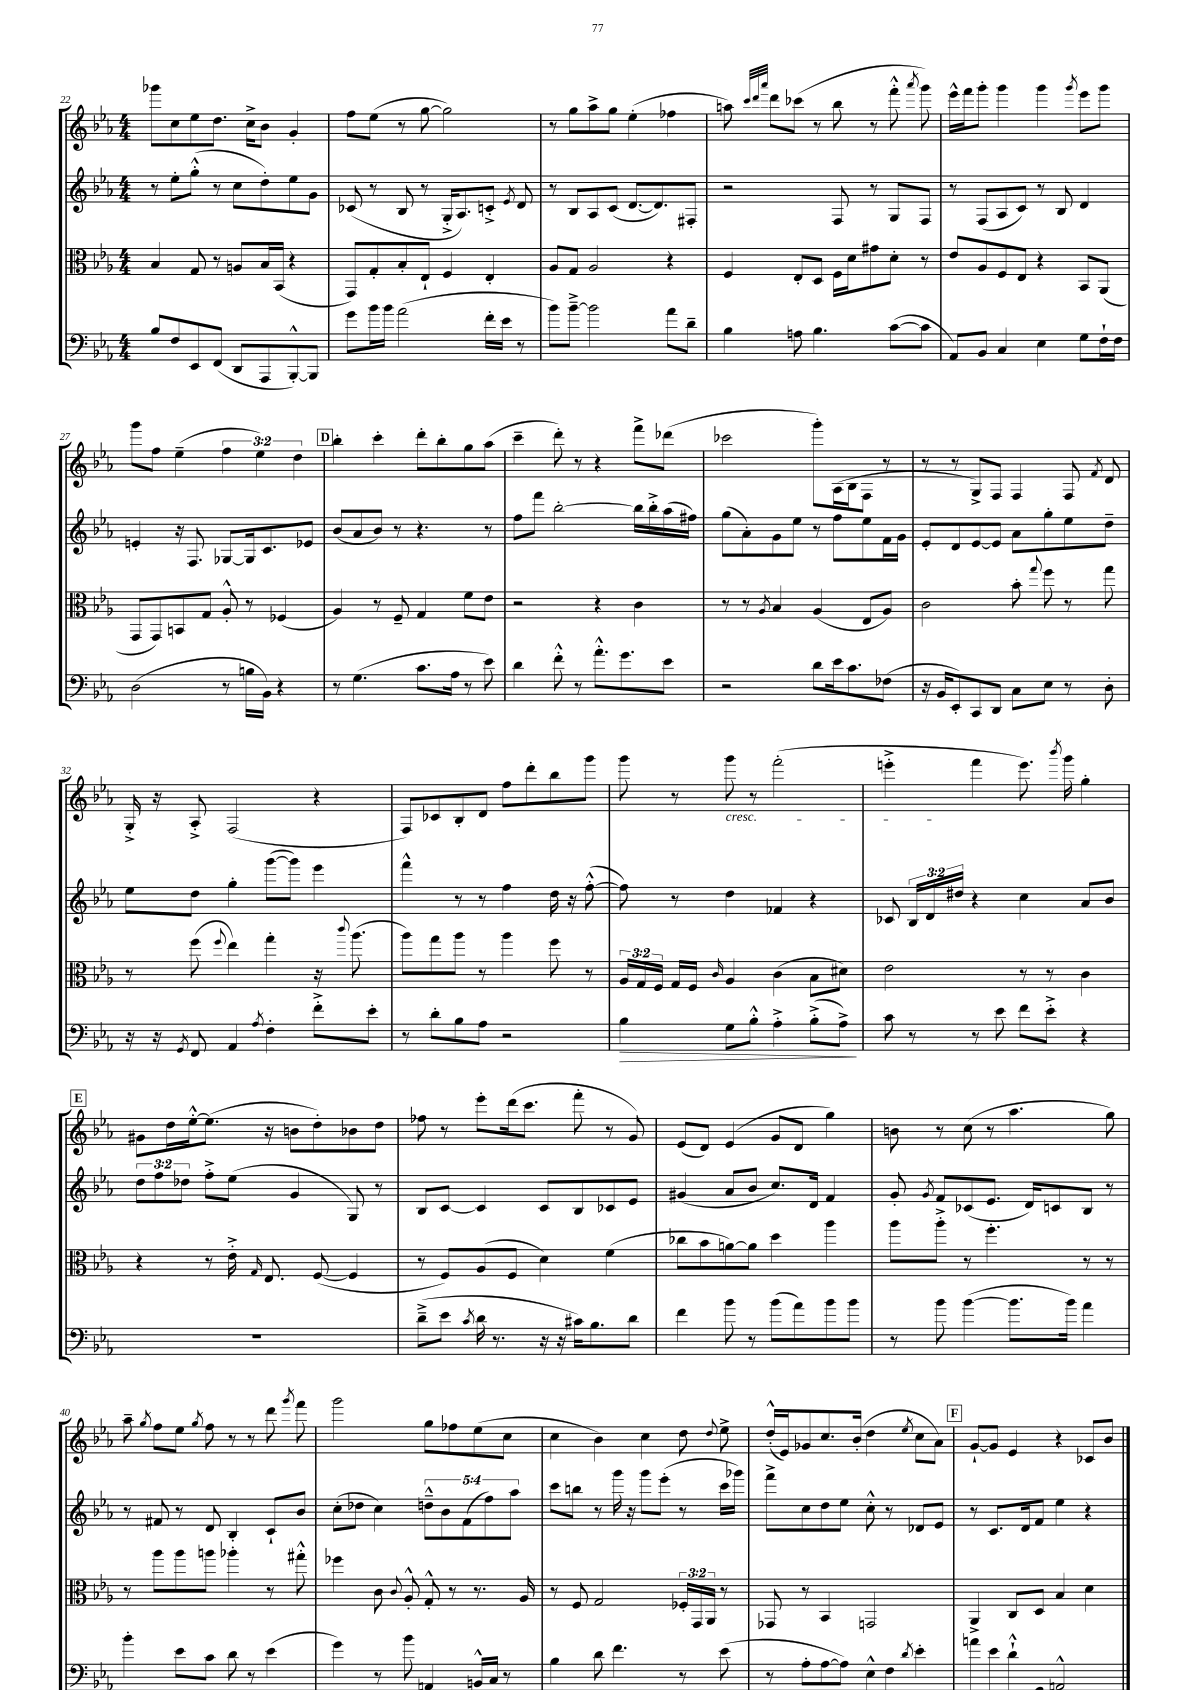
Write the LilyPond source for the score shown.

<<
\new StaffGroup <<
\new Staff = "s0" {
    \clef treble \key ees \major \numericTimeSignature \time 4/4 \override Staff.TupletNumber.text = #tuplet-number::calc-fraction-text
    \autoBeamOff ges'''8[ c''8 ees''8 d''8.] c''16[-> bes'8] g'4-. |
    f''8[ ees''8]( r8 g''8~ g''2) |
    r8 g''8[ aes''8-> g''8] ees''4-.( fes''4 |
    a''8) \grace { c'''32[ d'''32 aes'''32] } d'''8[ ces'''8]( r8 bes''8 r8 f'''8-.-^ \acciaccatura { aes'''8 } g'''8) |
    ees'''16[-^ f'''16 g'''8]-. g'''4 g'''4 \acciaccatura { g'''8 } ees'''8[ g'''8] |
    g'''8[ f''8] ees''4--( \tuplet 3/2 { f''4 ees''4) d''4 } |
    \mark \markup { \box "D" } bes''4-. c'''4-. d'''8[-. bes''8-. g''8 aes''8]( |
    c'''4-- d'''8-.) r8 r4 f'''8[-> des'''8]( |
    ces'''2 g'''8[-.) aes16( bes16 f8] r8 |
    r8 r8 g8[->) f8] f4 f8 \acciaccatura { f'8 } d'8 |
    g16-.-> r16 aes8-.-> f2( r4 |
    f8[) ces'8 bes8-. d'8] f''8[ d'''8-. bes''8 g'''8] |
    g'''8 r8 g'''8\cresc r8 f'''2-.( |
    e'''4-.->\! f'''4 e'''8.) \acciaccatura { bes'''8 } g'''16 g''4-. |
    \mark \markup { \box "E" } gis'8[ d''16 ees''16~-.-^ ees''8.]( r16 b'8[ d''8-.) bes'8 d''8] |
    fes''8 r8 ees'''8[-. d'''16( c'''8.] f'''8-. r8 g'8) |
    ees'8[( d'8]) ees'4( g'8[ d'8] g''4) |
    b'8 r8 c''8( r8 aes''4. g''8) |
    aes''8-- \acciaccatura { g''8 } f''8[ ees''8] \acciaccatura { g''8 } f''8 r8 r8 d'''8 \acciaccatura { g'''8 } f'''8 |
    g'''2 g''8[ fes''8 ees''8( c''8] |
    c''4 bes'4) c''4 d''8 \appoggiatura { d''8 } ees''8-> |
    d''16[-.-^( ees'16) ges'8 c''8. bes'16]-.( d''4 \acciaccatura { ees''8 } c''8[ aes'8]) |
    \mark \markup { \box "F" } g'8[~-! g'8] ees'4 r4 ces'8[ bes'8] \bar "|." |
}
\new Staff = "s1" {
    \clef treble \key ees \major \numericTimeSignature \time 4/4 \override Staff.TupletNumber.text = #tuplet-number::calc-fraction-text
    \autoBeamOff r8 ees''8[-. g''8]-.-^( r8 c''8[ d''8-.) ees''8 g'8] |
    ces'8( r8 bes8 r8 g16[-.-> aes8.) c'8]-.-> \acciaccatura { ees'8 } d'8 |
    r8 bes8[ aes8 c'8]( d'8.[~ d'8.) fis8]-. |
    r2 f8 r8 g8[ f8] |
    r8 f8[( aes8 c'8]) r8 bes8 d'4 |
    e'4-. r16 f8. ges8[~ ges16 c'8. ees'8] |
    \mark \markup { \box "D" } bes'8[( aes'8 bes'8]) r8 r4. r8 |
    f''8[ f'''8] bes''2~-. bes''16[ bes''16-.-> aes''16( fis''16]) |
    g''8[( aes'8-.) g'8 ees''8] r8 f''8[ ees''8 f'16 g'16] |
    ees'8[-. d'8 ees'8~ ees'8] aes'8[ g''8-. ees''8 d''8]-- |
    ees''8[ d''8] g''4-. g'''8[~( g'''8]) ees'''4 |
    f'''4-^ r8 r8 f''4 d''16 r16 f''8~-.-^( |
    f''8) r8 d''4 fes'4 r4 |
    ces'8 \tuplet 3/2 { bes16[ d'16 dis''16] } r4 c''4 aes'8[ bes'8] |
    \mark \markup { \box "E" } \tuplet 3/2 { d''8[ f''8 des''8] } f''8[-.-> ees''8]( g'4 g8) r8 |
    bes8[ c'8]~ c'4 c'8[ bes8 ces'8 ees'8] |
    gis'4( aes'8[ bes'8] c''8.[) d'16] f'4 |
    g'8-. \acciaccatura { g'8 } f'8[ ces'8( ees'8.] d'16[) c'8 bes8] r8 |
    r8 fis'8 r8 d'8 bes4-. c'8[-! bes'8] |
    c''8[-.( des''8] c''4) \tuplet 5/4 { d''8[---^ bes'8 f'8( f''8) aes''8] } |
    c'''8[ b''8] r8 g'''16 r16 g'''8[ ees'''8]-.( r8 c'''16[ ges'''16]) |
    f'''8[-> c''8 d''8 ees''8] c''8-.-^ r8 des'8[ ees'8] |
    \mark \markup { \box "F" } r8 c'8.[ d'16 f'8] ees''4 r4 \bar "|." |
}
\new Staff = "s2" {
    \clef alto \key ees \major \numericTimeSignature \time 4/4 \override Staff.TupletNumber.text = #tuplet-number::calc-fraction-text
    \autoBeamOff bes4 g8 r8 a8[ bes16 bes,16]( r4 |
    g,8[) g8-. bes8-. ees8]-! f4 ees4-. |
    aes8[ g8] aes2 r4 |
    f4 ees8[-. d8] f16[ d'16 gis'8 d'8]-. r8 |
    ees'8[ aes8 f8 ees8] r4 bes,8[ aes,8]( |
    g,8[ g,8) b,8 g8] aes8-.-^ r8 fes4( |
    \mark \markup { \box "D" } aes4) r8 f8-- g4 f'8[ ees'8] |
    r2 r4 c'4 |
    r8 r8 \acciaccatura { aes8 } bes4 aes4( ees8[ aes8]) |
    c'2 bes'8-. \appoggiatura { g''8 } f''8 r8 g''8 |
    r8 f''8( \appoggiatura { f''8 } ees''4) g''4-. r16 \appoggiatura { c'''8 } aes''8.( |
    aes''8[) g''8 aes''8] r8 aes''4 f''8 r8 |
    \tuplet 3/2 { aes16[ g16 f16] } g16[ f16] \grace { c'16 } aes4 c'4( bes8[ dis'8]) |
    ees'2 r8 r8 c'4 |
    \mark \markup { \box "E" } r4 r8 ees'16-.-> \grace { g16 } ees8. f8~( f4 |
    r8 f8[) aes8( f8] d'4) f'4( |
    ces''8[ bes'8 a'8~) a'8] d''4 aes''4 |
    aes''8[ aes''8]-.-> r8 f''4.-. r8 r8 |
    r8 aes''8[ aes''8 a''8] aes''4-. r8 gis''8-.-^ |
    fes''4 c'8 \appoggiatura { c'8 } aes8-.-^ g8-.-^ r8 r8. aes16 |
    r8 f8 g2 \tuplet 3/2 { fes16[-. g,16 aes,16] } r8 |
    ges,8 r8 bes,4 g,2 |
    \mark \markup { \box "F" } aes,4-> c8[ d8] bes4 d'4 \bar "|." |
}
\new Staff = "s3" {
    \clef bass \key ees \major \numericTimeSignature \time 4/4
    \autoBeamOff bes8[ f8 ees,8 f,8]( d,8[ aes,,8 bes,,8~-.-^) bes,,8] |
    g'8[ bes'16 bes'16] aes'2( f'16[-. ees'16] r8 |
    bes'8[) bes'8]~---> bes'2 aes'8[ d'8]-- |
    bes4 a8 bes4. c'8[~( c'8] |
    aes,8[) bes,8] c4 ees4 g8[ f16-! f16] |
    d2( r8 b16[ bes,16]) r4 |
    \mark \markup { \box "D" } r8 g4.( c'8.[ aes16] r8 ees'8) |
    d'4 f'8-.-^ r8 aes'8.[-.-^ g'8. ees'8] |
    r2 d'8[ ees'16 c'8. fes8]( |
    r16 bes,16[ ees,8-.) c,8 d,8] c8[ ees8] r8 d8-. |
    r16 r16 \acciaccatura { g,8 } f,8 aes,4 \acciaccatura { aes8 } f4-. f'8[-.-> ees'8]-. |
    r8 d'8[-. bes8 aes8] r2 |
    bes4\> g8[ bes8]-.-^ aes4-.-> bes8[-.->( aes8]->\!) |
    c'8 r8 r8 ees'8 f'8[ ees'8]-.-> r4 |
    \mark \markup { \box "E" } R1 |
    d'8[--->( ees'8] \acciaccatura { c'8 } d'16 r8. r16 r16 cis'16[) bes8. d'8] |
    f'4 bes'8 r8 bes'8[( aes'8) bes'8 bes'8] |
    r8 bes'8 bes'4~( bes'8.[ bes'16]) aes'4 |
    bes'4-. ees'8[ c'8] d'8 r8 ees'4( |
    g'4) r8 bes'8 a,4 b,16[-.-^ c16] r8 |
    bes4 d'8 f'4. r8 ees'8( |
    r8 aes8[-. aes8~ aes8]) ees8[-^ f8] \acciaccatura { d'8 } ees'4-. |
    \mark \markup { \box "F" } a'8[ ees'8 d'8-!-^ g,8] a,2-.-^ \bar "|." |
}
>>
>>
\layout { \context { \Score currentBarNumber = #22 } }
